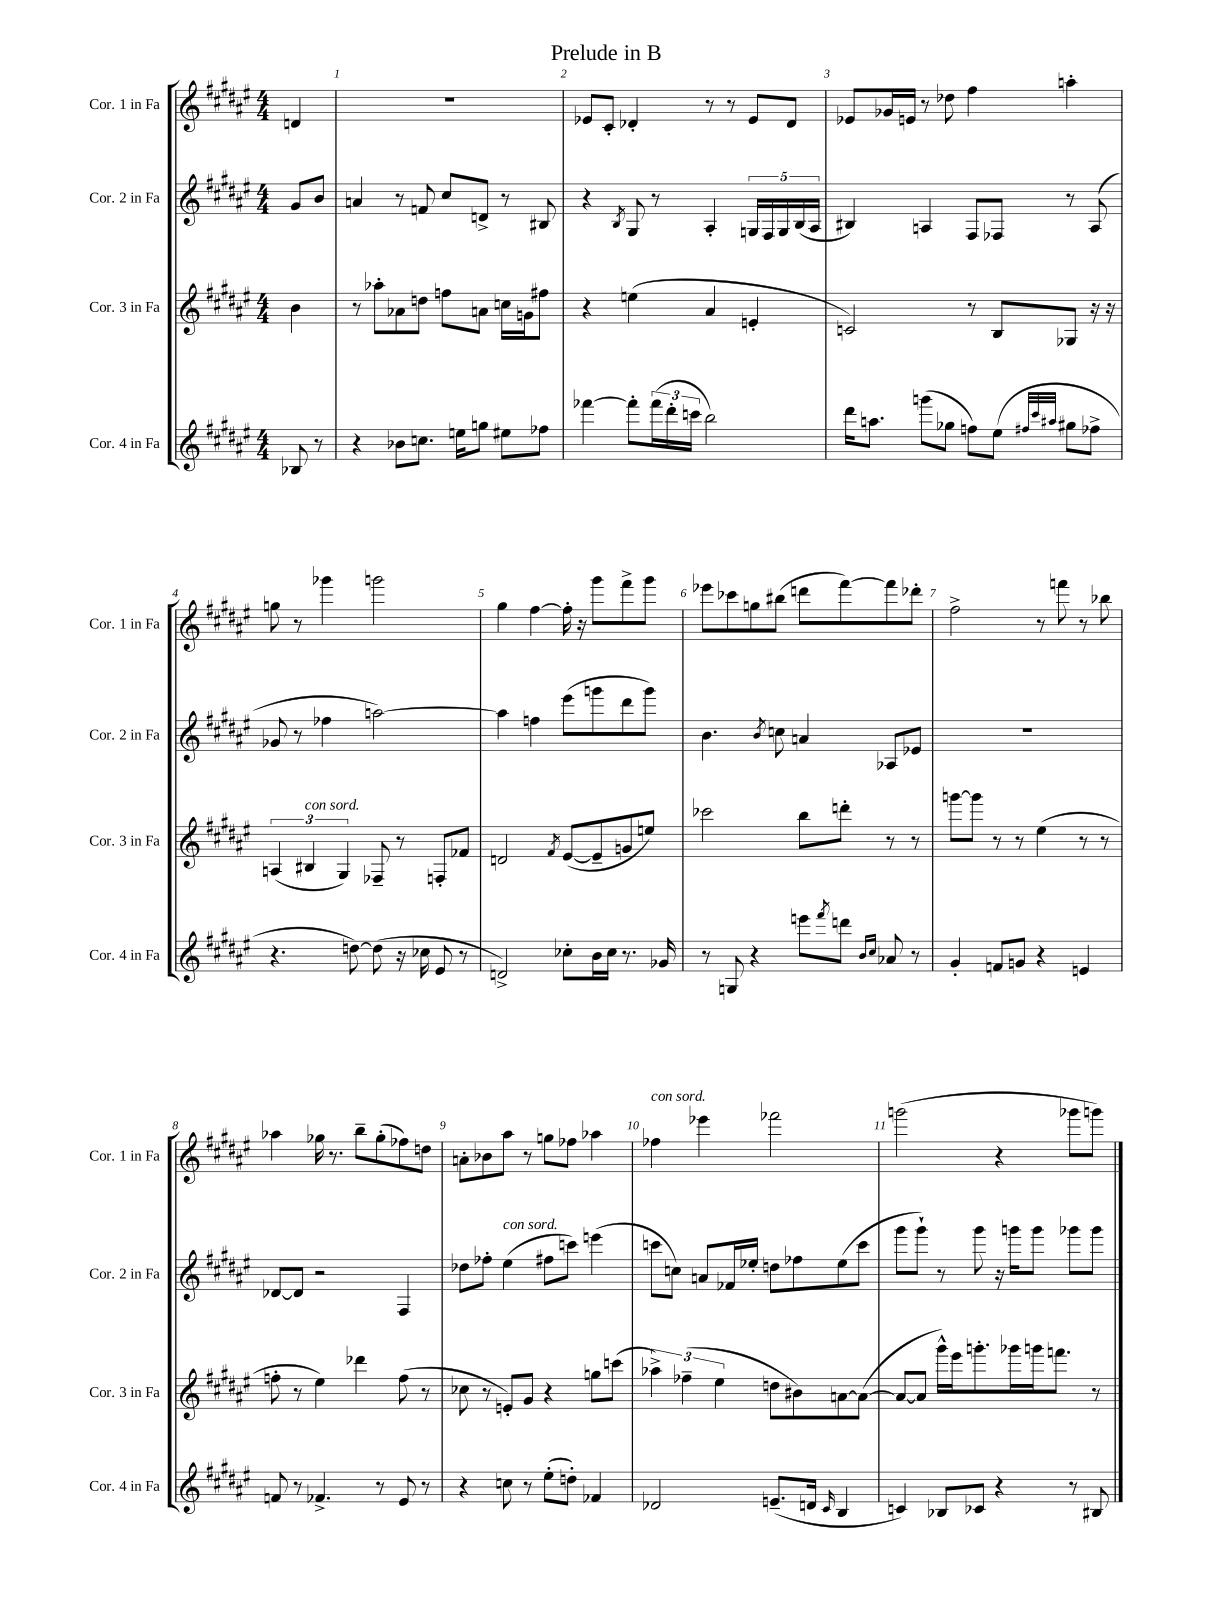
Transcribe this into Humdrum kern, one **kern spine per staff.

**kern	**kern	**kern	**kern
*staff4	*staff3	*staff2	*staff1
*clefG2	*clefG2	*clefG2	*clefG2
*k[f#c#g#d#a#e#]	*k[f#c#g#d#a#e#]	*k[f#c#g#d#a#e#]	*k[f#c#g#d#a#e#]
*M4/4	*M4/4	*M4/4	*M4/4
8B-	4b	8g#	4d
8r	.	8b	.
=	=	=	=
4r	8r	4a	1r
.	8aa-'	.	.
8b-	8a-	8r	.
8.cc	8dd	8f	.
.	8ff	8cc#	.
16ee	.	.	.
8gg	8a	8d^	.
8ee#	16cc	8r	.
.	16g	.	.
8ff-	8ff#	8B#	.
=	=	=	=
[4fff-	4r	4r	8e-
.	.	.	8c#'
.	.	8qB	.
8fff-']	(4ee	8G#	4d-'
(24fff-	.	8r	.
24ddd#'	.	.	.
24ccc	.	.	.
2bb)	4a#	4A#'	8r
.	.	.	8r
.	4e'	20G	8e-
.	.	20F#	.
.	.	20G	.
.	.	.	8d-
.	.	(20B	.
.	.	20A#	.
=	=	=	=
16ddd#	2c)	4B#)	8e-
8.aa	.	.	.
.	.	.	16g-
.	.	.	16e
(8ggg	.	4A	8r
8gg-	.	.	8dd-
8ff)	8r	8F#	4ff#
(8ee#	8B	8F-	.
32qqff#	.	.	.
32qqccc#	.	.	.
32qqaa#	.	.	.
8gg#	8G-	8r	4aa'
8ff-^	16r	(8A	.
.	16r	.	.
=	=	=	=
4.r	(6A	8g-	8gg
.	.	8r	8r
.	6B#	.	.
.	.	4ff-	4ggg-
.	6G#)	.	.
[8dd)	.	.	.
(8dd]	8F-~	[2aa)	2ggg
16r	8r	.	.
16cc-	.	.	.
8e#	8F'	.	.
8r	8f-	.	.
=	=	=	=
2d^)	2d	4aa]	4gg#
.	.	4ff	[4ff#
.	8qf#	.	.
8cc-'	([8e#	(8eee#	16ff#']
.	.	.	16r
16b	8e#~]	8ggg	8ggg#
16cc-	.	.	.
8.r	8g	8ddd#	8fff#^
.	8ee)	8ggg)	8ggg#
16g-	.	.	.
=	=	=	=
8r	2ccc-	4.b	8eee-
8G	.	.	8ccc-
4r	.	.	8gg
.	.	8qb	.
.	.	8cc	(8bb#
8eee	8bb	4a	8ddd
8qfff#	.	.	.
8ddd	8ddd'	.	[8fff#)
16qqb	.	.	.
16qqcc#	.	.	.
8a-	8r	8A-	8fff#]
8r	8r	8e-	8ddd-'
=	=	=	=
4g#'	[8ggg	1r	2ff#^
.	8ggg]	.	.
8f	8r	.	.
8g	8r	.	.
4r	(4ee#	.	8r
.	.	.	8fff
4e	8r	.	8r
.	8r	.	8bb-
=	=	=	=
8f	8ff'	[8d-	4aa-
8r	8r	8d-]	.
4.f-^	4ee#)	2r	16gg-
.	.	.	8.r
.	4ddd-	.	8bb~
8r	.	.	(8gg-'
8e#	(8ff	4F#	8ff-)
8r	8r	.	8dd
=	=	=	=
4r	8cc-	8dd-	8a'
.	8r	8ff-'	8b-
8cc	8e')	(4ee#	8aa#
8r	8g#	.	8r
(8ee#'	4r	8ff#	8gg
8dd')	.	8ccc)	8ff-
4f-	8gg	(4eee	4aa-
.	(8ccc	.	.
=	=	=	=
2d-	6aa-^)	8ccc	4ff-
.	.	8cc)	.
.	(6ff-~	.	.
.	.	8a	4eee-
.	6ee#	.	.
.	.	16f-	.
.	.	16ee-'	.
(8.e~	8dd	8dd	2fff-
.	8b#)	8ff-	.
16d	.	.	.
16qqc#	.	.	.
4B	[8a	(8ee-	.
.	(8a_	8ccc	.
=	=	=	=
4c)	8a_	8ggg#	(2ggg
.	8a]	8ggg#`)	.
8B-	16ggg#^^)	8r	.
.	16eee#	.	.
8c-	8.ggg'	8ggg#	.
4r	.	16r	4r
.	16ggg-	16ggg	.
.	16ggg	8ggg	.
.	8.fff	.	.
8r	.	8ggg-	8ggg-
8B#	8r	8ggg-	8ggg)
==	==	==	==
*-	*-	*-	*-
